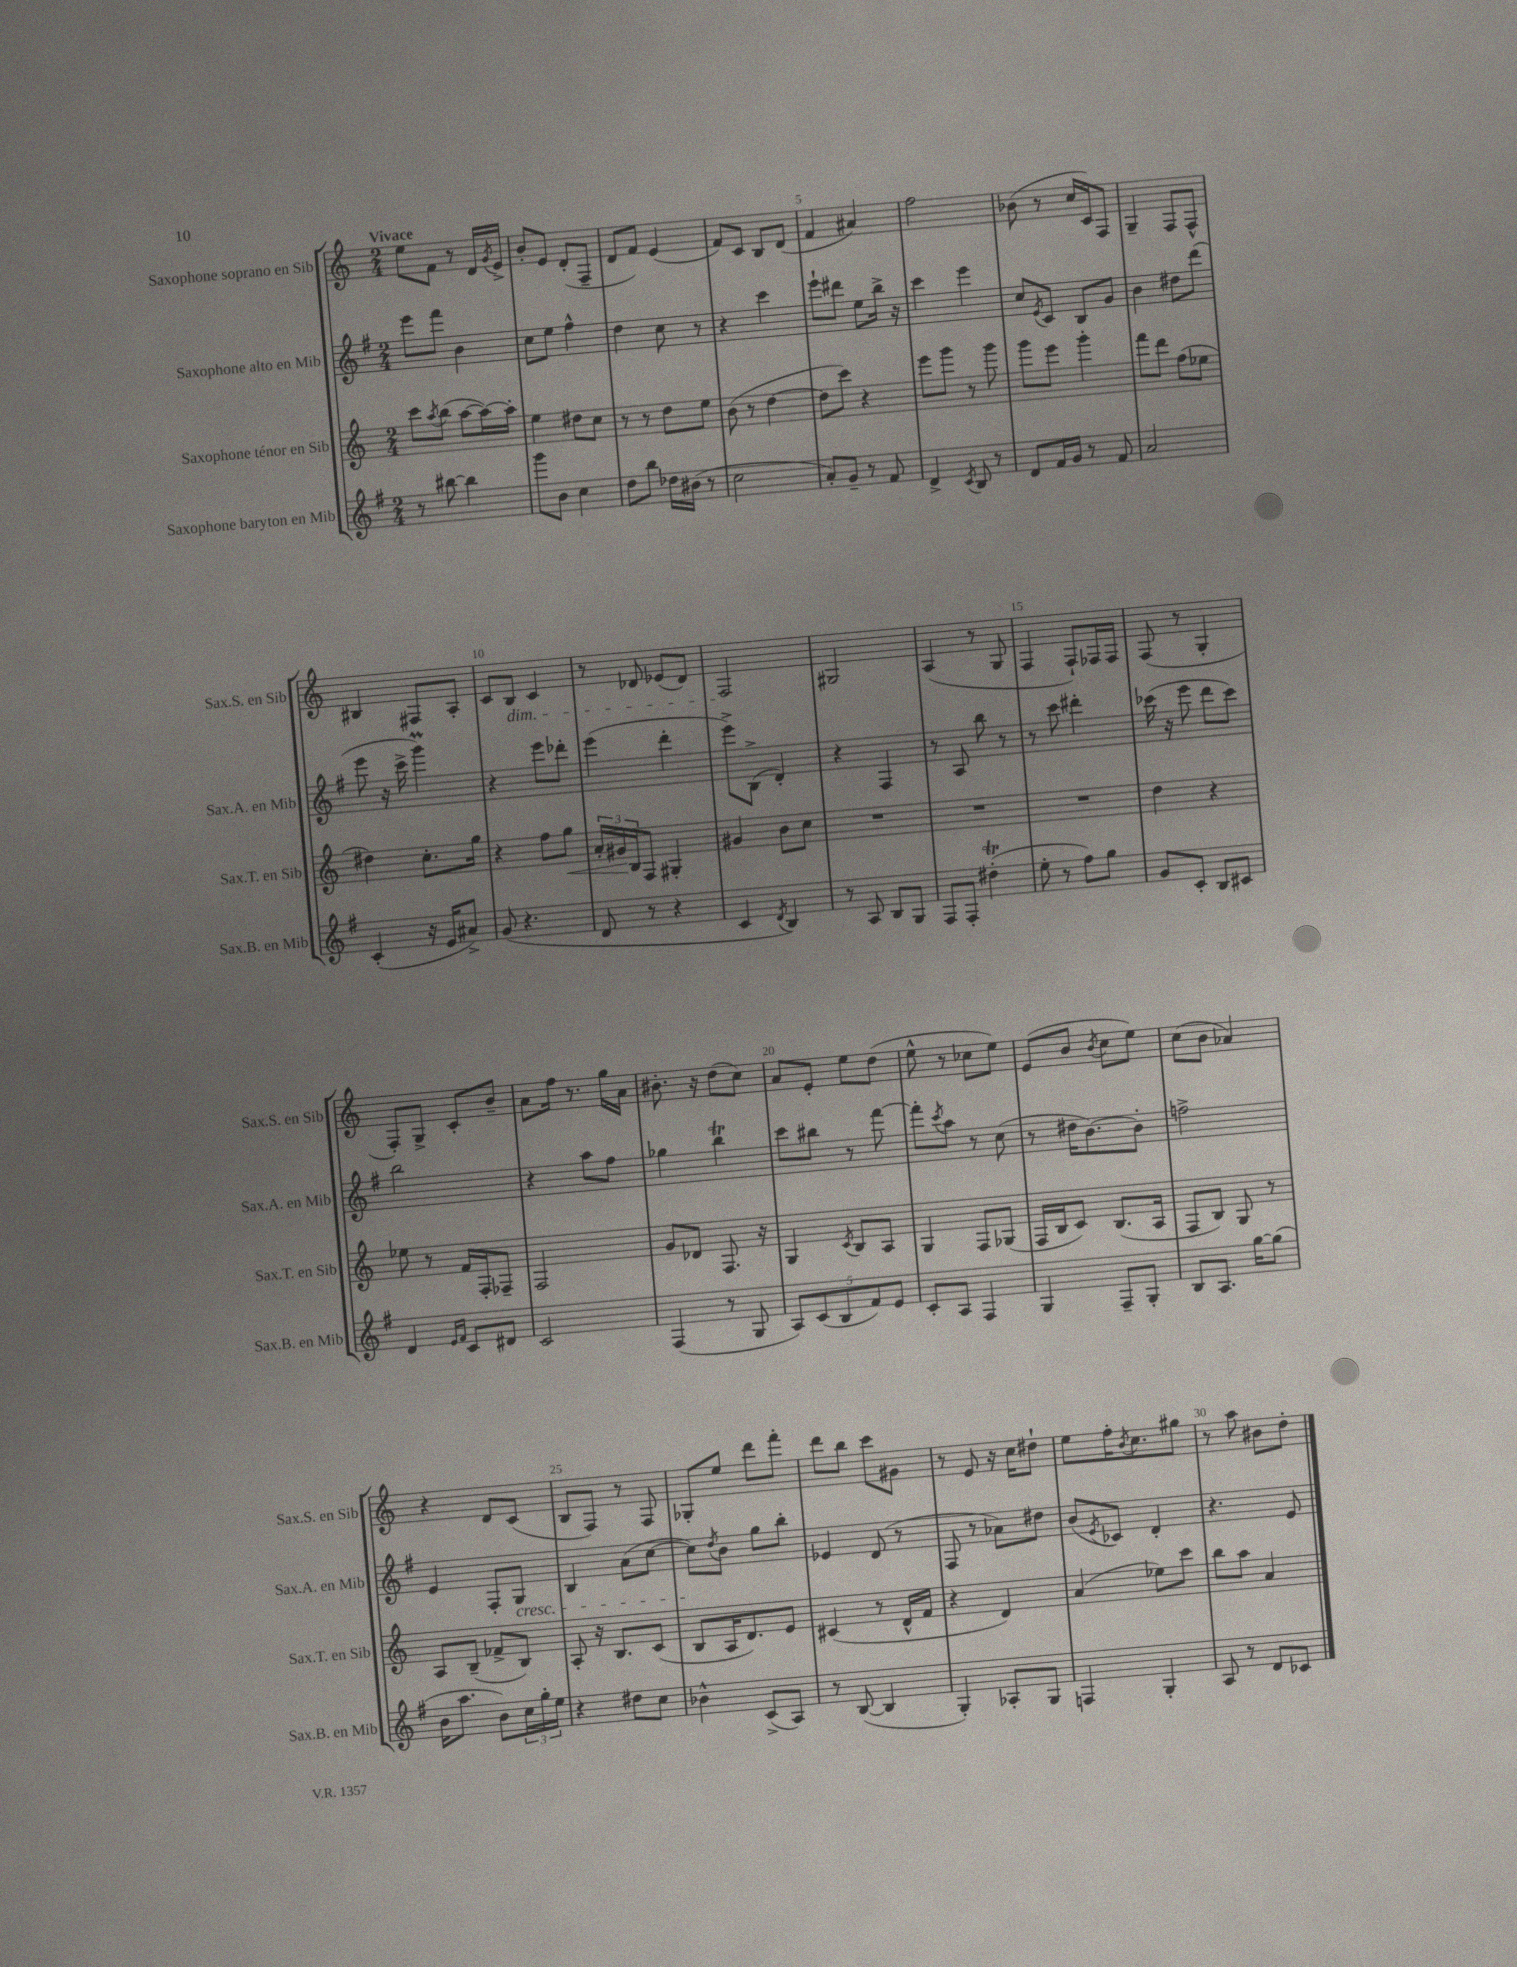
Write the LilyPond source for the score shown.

<<
\new StaffGroup <<
\new Staff = "s0" \with { instrumentName = "Saxophone soprano en Sib" shortInstrumentName = "Sax.S. en Sib" } {
    \clef treble \key c \major \numericTimeSignature \time 2/4 \tempo "Vivace"
    e''8 f'8 r8 d'16 \acciaccatura { g'8 } e'16-> |
    b'8-. e'8 d'8-.( f8-- |
    d'8 f'8) e'4( |
    f'8) c'8 b8 d'8( |
    f'4 ais'4) |
    f''2 |
    bes'8( r8 c''16 c'16) f8 |
    g4-- f8 f8-^ |
    bis4 fis8 a8-. |
    c'8 b8\dim c'4 |
    r8 des'8 ees'8( des'8) |
    f2\! |
    gis2 |
    a4( r8 g8 |
    f4 f8-!) fes16 fes16 |
    f8( r8 g4-. |
    f8-.) g8-> c'8-. b'8-- |
    a'8 f''16 r8. g''16 a'16 |
    bis'8.-. r16 d''8( c''8) |
    a'8 e'8-. e''8 d''8( |
    e''8-^ r8 ces''8 e''8) |
    e'8( b'8 \acciaccatura { b'8 } c''8 e''8) |
    c''8( b'8 aes'4) |
    r4 d'8 c'8( |
    b8 f8) r8 f8 |
    ges8-. e''8 d'''8 f'''8-. |
    d'''8 b''8 c'''8 gis'8 |
    r8 e'8 r16 c''16 dis''8-! |
    e''8 f''16-. \acciaccatura { b'8 } c''8. gis''8 |
    r8 a''8 bis'8 d''8-. \bar "|." |
}
\new Staff = "s1" \with { instrumentName = "Saxophone alto en Mib" shortInstrumentName = "Sax.A. en Mib" } {
    \clef treble \key g \major \numericTimeSignature \time 2/4
    e'''8 fis'''8 b'4 |
    c''8 e''8 fis''4-^ |
    d''4 c''8 r8 |
    r4 c'''4 |
    e'''8-! dis'''8 e''8 b''16-> r16 |
    c'''4 e'''4 |
    c''8 \acciaccatura { e'8 } c'8 b8 g'8 |
    b'4 dis''8 d'''8( |
    e'''8 r16 c'''16-> g'''4\prall) |
    r4 e'''8 des'''8-. |
    e'''4( d'''4-. |
    e'''8->) b8->( d'4-.) |
    r4 fis4 |
    r8 a8 b''8 r8 |
    r8 c'''8 dis'''4-. |
    ces'''16( r16 e'''8 d'''8 ces'''8) |
    b''2 |
    r4 a''8 fis''8 |
    ges''4 b''4\trill |
    c'''8 bis''8 r8 fis'''8~ |
    fis'''8-. \acciaccatura { c'''8 } a''8 r8 c''8( |
    r8 dis''16 b'8.~) b'8-. |
    f''2-> |
    e'4 fis8-. g8\cresc |
    b4 a'8( c''8~ |
    c''8\!) \acciaccatura { d''8 } b'8 g''8 b''8-. |
    ees'4 d'8( r8 |
    fis8 r8 aes'8) dis''8 |
    b'8( \acciaccatura { e'8 } ces'8) d'4-. |
    r4. e'8 \bar "|." |
}
\new Staff = "s2" \with { instrumentName = "Saxophone ténor en Sib" shortInstrumentName = "Sax.T. en Sib" } {
    \clef treble \key c \major \numericTimeSignature \time 2/4
    c'''8 \acciaccatura { a''8 } b''8( a''8~ a''16~) a''16-. |
    e''4 dis''8 c''8 |
    r8 r8 d''8 e''8 |
    b'8( r8 d''4~ |
    d''8 c'''8) r4 |
    e'''8 g'''8 r8 g'''8 |
    g'''8 e'''8 g'''4-. |
    f'''8 d'''8 f''8( ees''8 |
    dis''4) c''8.-. g''16 |
    r4 f''8 g''8\< |
    \tuplet 3/2 { a'16-. gis'16\! b16 } f8 gis4-. |
    gis'4 b'8 c''8 |
    R2 |
    R2 |
    R2 |
    d''4 r4 |
    ees''8 r8 f'16 f16-. fes8-- |
    f2 |
    g'8 des'8 f8. r16 |
    g4 \acciaccatura { c'8 } b8 a8 |
    g4 f8 ges8( |
    f16 b16 c'8) b8.( a16 |
    f8 b8) g8 r8 |
    a8 b8--( fes'8-> b8) |
    a8-. r16 b8. c'8( |
    b8 a16 d'8.) e'8 |
    cis'4( r8 d'16-^ f'16 |
    r4 d'4) |
    a'4( ees''8) c'''8 |
    b''8 a''8 a'4 \bar "|." |
}
\new Staff = "s3" \with { instrumentName = "Saxophone baryton en Mib" shortInstrumentName = "Sax.B. en Mib" } {
    \clef treble \key g \major \numericTimeSignature \time 2/4
    r8 bis''8~ bis''4 |
    g'''8 b'8 c''4 |
    d''8 b''8 des''16 bis'16( r8 |
    c''2 |
    a'8-.) g'8-- r8 fis'8 |
    d'4-> \acciaccatura { c'8 } b8 r8 |
    d'8 fis'16 g'16 r8 fis'8 |
    a'2 |
    c'4-.( r16 e'16 ais'8->) |
    g'8( r4. |
    d'8 r8 r4 |
    c'4 \acciaccatura { d'8 } b4) |
    r8 a8 b8 g8 |
    fis8 fis8-. dis''4-.\trill( |
    e''8-. r8 fis''8) g''8 |
    g'8 c'8-. b8 cis'8 |
    d'4 \grace { e'16 fis'16 } c'8 dis'8 |
    c'2 |
    fis4( r8 g8 |
    \tuplet 5/4 { a8) c'8( b8 fis'8) e'8 } |
    c'8-. a8 fis4 |
    g4 fis8-- g8-. |
    b8 a8. g''16~ g''8( |
    b'16 a''8. b'8) \tuplet 3/2 { c''16 g''16-. e''16 } |
    r4 dis''8 c''8 |
    bes'4-^ c'8->( a8) |
    r8 b8~( b4 |
    g4-.) aes8-. g8 |
    f4 g4-. |
    a8 r8 d'8 ces'8 \bar "|." |
}
>>
>>
\layout { \context { \Score \override BarNumber.break-visibility = ##(#f #t #t) barNumberVisibility = #(every-nth-bar-number-visible 5) } }
